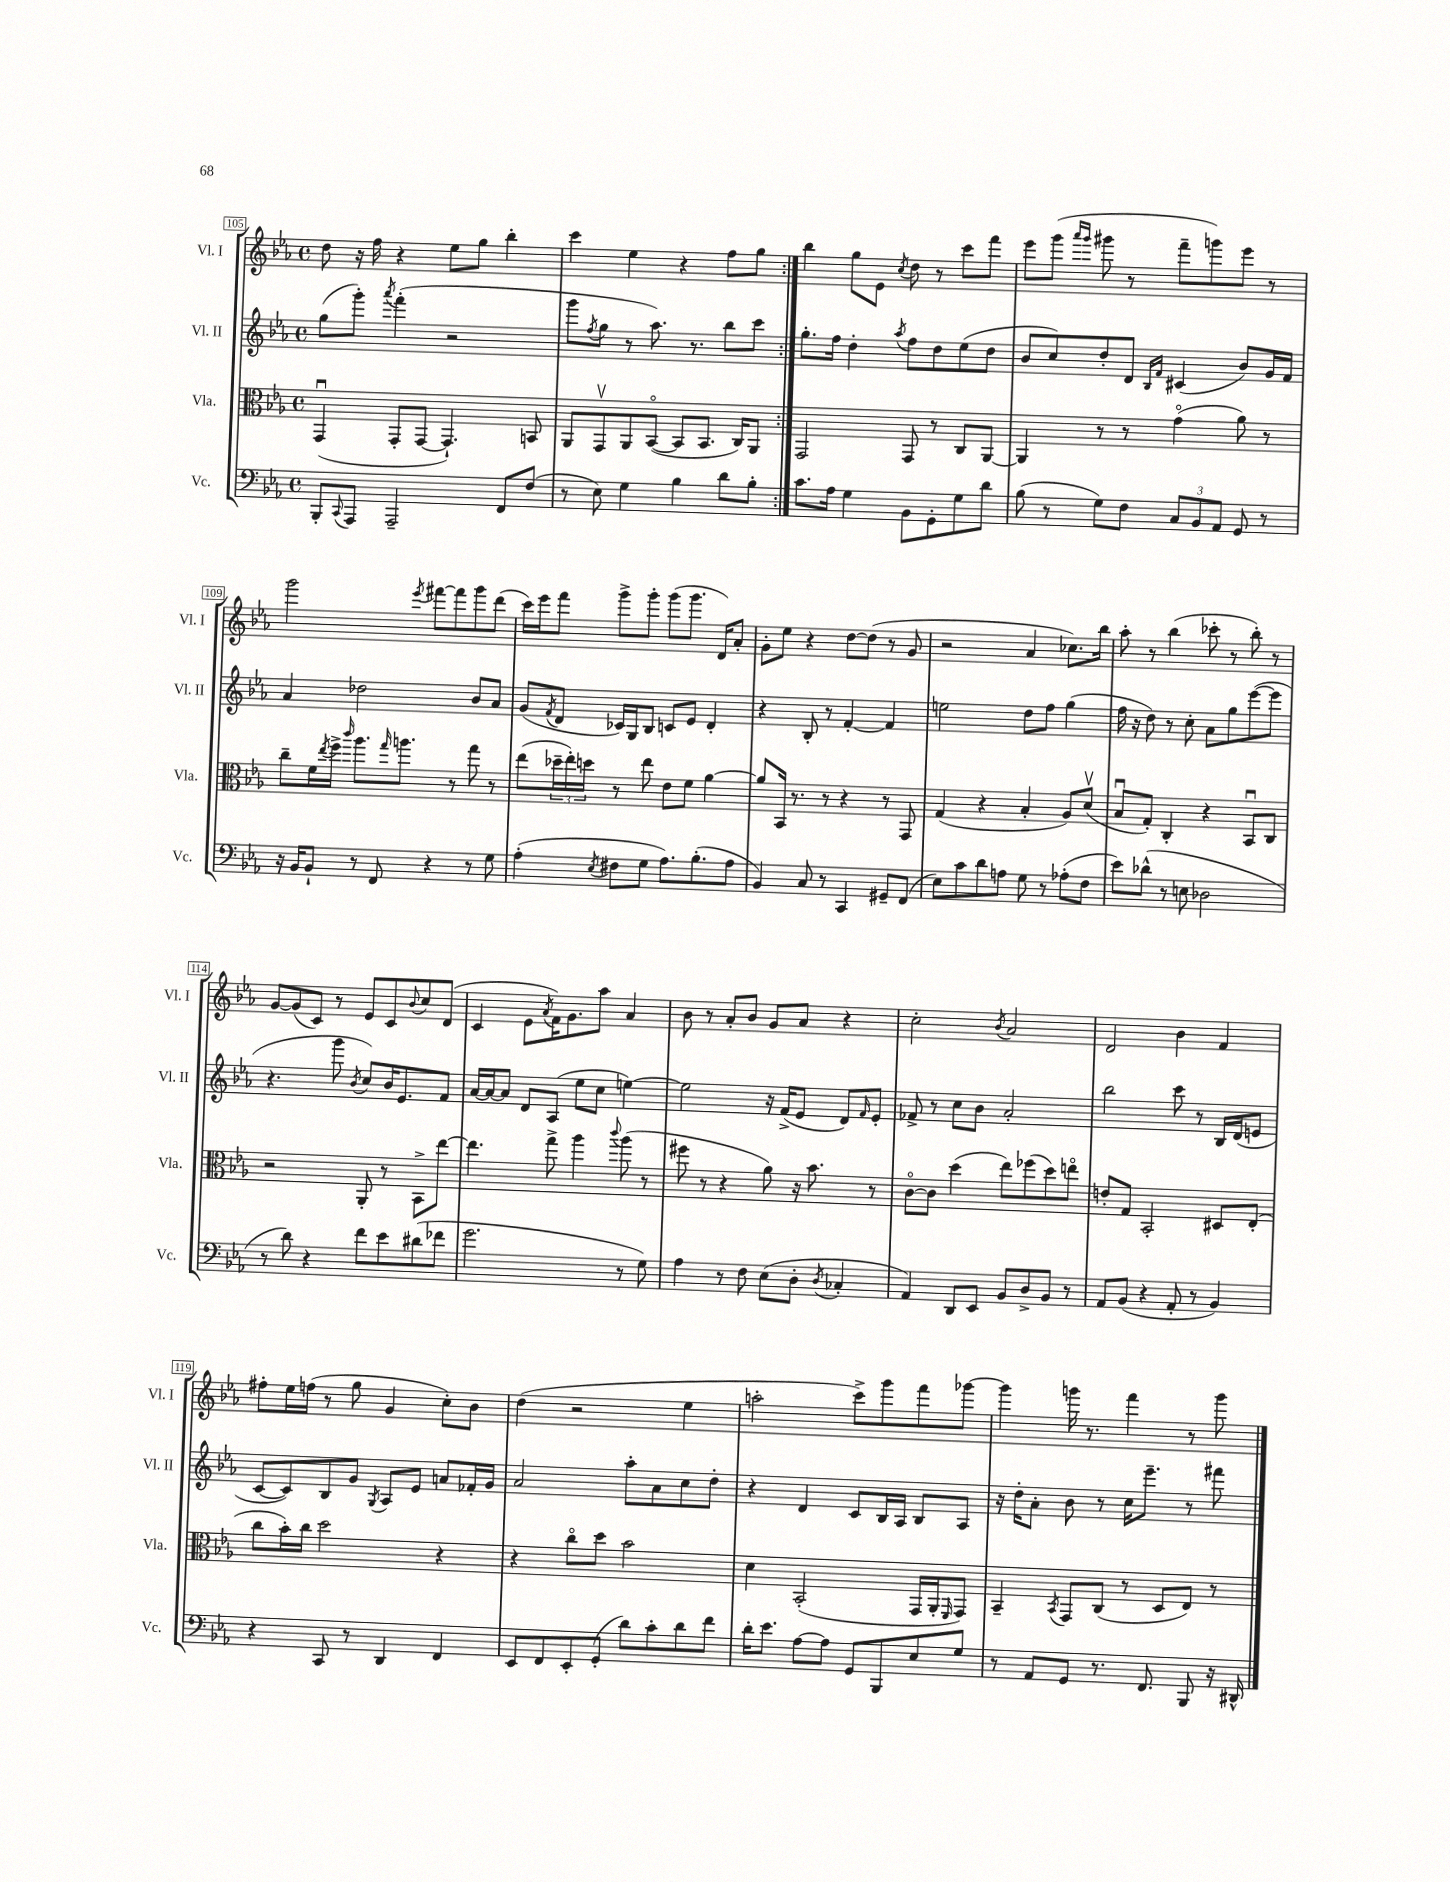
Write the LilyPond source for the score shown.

<<
\new StaffGroup <<
\new Staff = "s0" \with { instrumentName = "Vl. I" shortInstrumentName = "Vl. I" } {
    \clef treble \key ees \major \defaultTimeSignature \time 4/4
    \repeat volta 2 { d''8 r16 f''16 r4 ees''8 g''8 bes''4-. |
    c'''4 ees''4 r4 f''8 g''8 | }
    bes''4 g''8 ees'8 \acciaccatura { c''8 } d''8 r8 c'''8 f'''8 |
    ees'''8 g'''8( \grace { aes'''16 g'''16 } gis'''8 r8 f'''8-- g'''8) ees'''8 r8 |
    g'''2 \acciaccatura { ees'''8 } fis'''8~ fis'''8 g'''8 d'''8( |
    c'''16) ees'''16 f'''8 g'''8-> g'''8-. g'''8( g'''8. d'16) aes'8-. |
    g'8-. ees''8 r4 d''8~ d''8( r8 g'8 |
    r2 aes'4 ces''8.) bes''16 |
    aes''8-. r8 bes''4( ces'''8-. r8 bes''8-.) r8 |
    g'8~ g'8( c'8) r8 ees'8 c'8 \appoggiatura { bes'8 } c''8 d'8( |
    c'4 ees'8 \acciaccatura { aes'8 } f'16) g'8. aes''8 aes'4 |
    bes'8 r8 aes'8-. bes'8 g'8 aes'8 r4 |
    c''2-. \acciaccatura { bes'8 } aes'2 |
    d'2 bes'4 f'4 |
    fis''8-. ees''16 f''16( r8 g''8 g'4 c''8-.) bes'8 |
    d''4( r2 ees''4 |
    a''2-. c'''8->) g'''8 f'''8 ges'''8~ |
    ges'''4 g'''16 r8. f'''4 r8 g'''8 \bar "|." |
}
\new Staff = "s1" \with { instrumentName = "Vl. II" shortInstrumentName = "Vl. II" } {
    \clef treble \key ees \major \defaultTimeSignature \time 4/4
    \repeat volta 2 { g''8( g'''8-.) \acciaccatura { aes'''8 } f'''4-.( r2 |
    g'''8 \acciaccatura { f''8 } g''8 r8 aes''8.) r8. bes''8 c'''8 | }
    g''8.-. f''16 d''4-. \acciaccatura { aes''8 } f''8 d''8 ees''8( d''8 |
    bes'8 c''8) d''8-. d'8 \grace { bes16 f'16 } cis'4( bes'8) g'16 f'16 |
    aes'4 des''2 bes'8 aes'8 |
    g'8( \acciaccatura { f'8 } d'8 ces'16) g16 bes8 c'8 ees'8 d'4-. |
    r4 bes8-. r8 f'4~-. f'4 |
    e''2 d''8 f''8 g''4( |
    f''16 r16 d''8) r8 c''8-. aes'8 g''8 ees'''8~( ees'''8 |
    r4. g'''8 \acciaccatura { bes'8 } c''8) bes'16 ees'8. f'8 |
    aes'16~ aes'16~ aes'8 d'8 aes8( ees''8 c''8 e''4~) |
    e''2 r16 f'16->( ees'8 d'8) \grace { f'16 } ees'8-. |
    fes'8-> r8 c''8 bes'8 aes'2-. |
    bes''2 c'''8 r8 bes16 d'16( e'8 |
    c'8~ c'8) bes8 g'8 \acciaccatura { g8 } aes8 ees'8 a'8 fes'16-. g'16 |
    aes'2 aes''8-. aes'8 c''8 d''8-. |
    r4 d'4 c'8 bes16 aes16 bes8 aes8 |
    r16 d''16-. aes'8-. bes'8 r8 c''16 ees'''8.-- r8 fis'''8 \bar "|." |
}
\new Staff = "s2" \with { instrumentName = "Vla." shortInstrumentName = "Vla." } {
    \clef alto \key ees \major \defaultTimeSignature \time 4/4
    \repeat volta 2 { g,4\downbow( g,8-. g,8~ g,4.-!) b,8 |
    aes,8 g,8\upbow aes,8 bes,8~\flageolet( bes,8 bes,8. c16) aes,8 | }
    g,2 g,8 r8 c8 aes,8~ |
    aes,4 r8 r8 g'4\flageolet( aes'8) r8 |
    c''8-- f'16 \acciaccatura { ees''8 } f''16-> \grace { c'''16 } aes''8. \grace { g''16 } a''8. r8 g''8 r8 |
    ees''8( \tuplet 3/2 { des''16-- ees''16-.) d''16 } r8 ees''8 ees'8 f'8 aes'4~ |
    aes'8 bes,16 r8. r8 r4 r8 g,8 |
    g4( r4 bes4-. aes8) d'8\upbow( |
    bes8\downbow g8-.) c4-. r4 bes,8\downbow c8 |
    r2 aes,8-. r8 bes,8-> ees''8~ |
    ees''4. g''8-> aes''4 \appoggiatura { c'''8 } aes''8( r8 |
    fis''8 r8 r4 aes'8) r16 bes'8. r8 |
    c'8~\flageolet c'8 d''4( ees''8) fes''8( d''8) e''8\flageolet |
    e'8-. g8 bes,2-. dis8 ees8-.( |
    c''8 bes'16-.) c''16 d''2 r4 |
    r4 c''8\flageolet d''8 bes'2 |
    d'4 bes,2-.( g,16 aes,16-. \grace { f,16 } g,8) |
    bes,4-- \acciaccatura { bes,8 } g,8 c8( r8 d8 ees8) r8 \bar "|." |
}
\new Staff = "s3" \with { instrumentName = "Vc." shortInstrumentName = "Vc." } {
    \clef bass \key ees \major \defaultTimeSignature \time 4/4
    \repeat volta 2 { bes,,8-. \appoggiatura { c,8 } aes,,8 aes,,2-- f,8 f8( |
    r8 ees8) g4 bes4 d'8 bes8-. | }
    c'8. aes16 g4 bes,8 g,8-. g8 d'8 |
    bes8( r8 g8) f8 \tuplet 3/2 { c8 bes,8 aes,8 } g,8 r8 |
    r16 bes,16 bes,8-! r8 f,8 r4 r8 g8 |
    aes4-.( \acciaccatura { ees8 } fis8 g8 aes8.) bes8.-.( aes8 |
    bes,4) c8 r8 c,4 gis,8-- f,8( |
    ees8) c'8 d'8 a8 g8 r8 aes8-.( f8 |
    ees'8) des'8-^( r8 e8 des2 |
    r8 d'8) r4 f'8 ees'8 dis'8( fes'8 |
    g'2. r8 g8) |
    aes4 r8 f8 ees8( d8-. \acciaccatura { d8 } ces4-. |
    aes,4) d,8 ees,8 bes,8 d8-> bes,8 r8 |
    aes,8 bes,8( r4 aes,8-. r8 bes,4) |
    r4 c,8 r8 d,4 f,4 |
    ees,8 f,8 ees,8-. g,8-.( d'8) c'8-. d'8 f'8 |
    d'16-. ees'8. aes8~ aes8 g,8 bes,,8 ees8 g8 |
    r8 aes,8 g,8 r8. f,8. bes,,8 r16 dis,16-^ \bar "|." |
}
>>
>>
\layout { \context { \Score currentBarNumber = #105 \override BarNumber.stencil = #(make-stencil-boxer 0.1 0.3 ly:text-interface::print) } }
